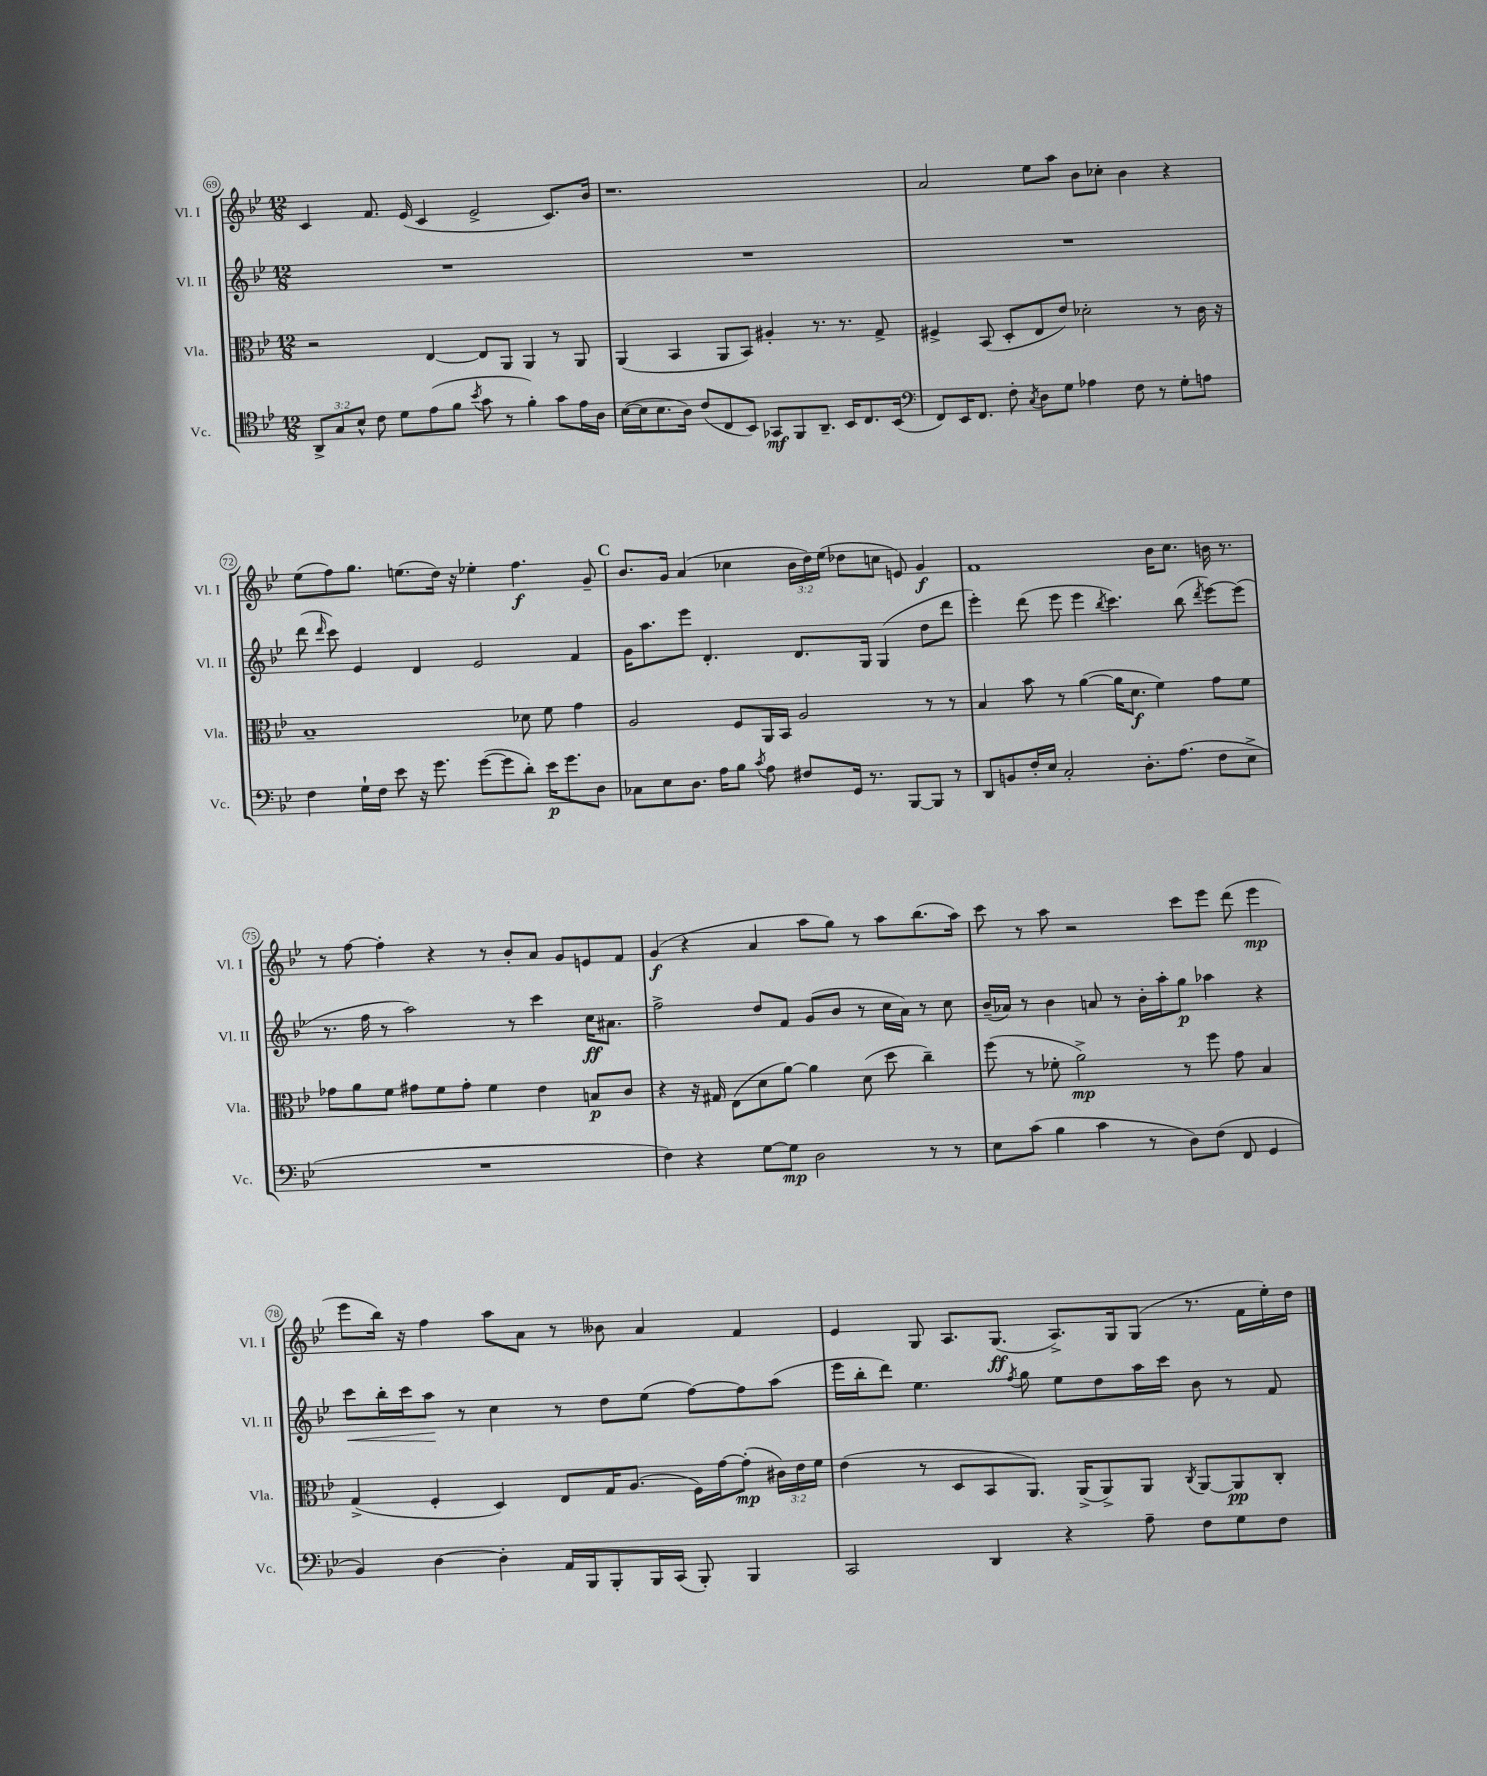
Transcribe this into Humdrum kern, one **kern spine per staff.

**kern	**dynam	**kern	**dynam	**kern	**dynam	**kern	**dynam
*part4	*part4	*part3	*part3	*part2	*part2	*part1	*part1
*staff4	*staff4	*staff3	*staff3	*staff2	*staff2	*staff1	*staff1
*I"Vc.	*	*I"Vla.	*	*I"Vl. II	*	*I"Vl. I	*
*I'Vc.	*	*I'Vla.	*	*I'Vl. II	*	*I'Vl. I	*
*clefC4	*	*clefC3	*	*clefG2	*	*clefG2	*
*k[b-e-]	*	*k[b-e-]	*	*k[b-e-]	*	*k[b-e-]	*
*M12/8	*	*M12/8	*	*M12/8	*	*M12/8	*
=69	=69	=69	=69	=69	=69	=69	=69
12AA^/L	.	2r	.	1.r	.	4c/	.
12G/	.	.	.	.	.	.	.
12B-^^/J	.	.	.	.	.	.	.
8c\	.	.	.	.	.	8.f/	.
8d\L	.	.	.	.	.	.	.
.	.	.	.	.	.	(16e-/	.
(8e-\	.	[4E-/	.	.	.	4c/	.
8f\J	.	.	.	.	.	.	.
8qb-/	.	.	.	.	.	.	.
8g\	.	8E-/L]	.	.	.	2e-^/	.
8r	.	8AA/J	.	.	.	.	.
4f'\)	.	4AA/	.	.	.	.	.
8g\L	.	8r	.	.	.	8.c/L)	.
16e-\L	.	8AA/	.	.	.	.	.
16A\JJ	.	.	.	.	.	16b-/Jk	.
=70	=70	=70	=70	=70	=70	=70	=70
([16B-\LL	.	(4AA/	.	1.r	.	1.r	.
16B-\J]	.	.	.	.	.	.	.
8.B-\	.	.	.	.	.	.	.
.	.	4BB-/	.	.	.	.	.
16A\Jk)	.	.	.	.	.	.	.
(8c/L	.	.	.	.	.	.	.
8C/	.	8AA/L	.	.	.	.	.
8BB-/J)	.	8BB-/J)	.	.	.	.	.
8GG-X/L	mf	4A#X'/	.	.	.	.	.
8FF/	.	.	.	.	.	.	.
8.AA~/J	.	8.r	.	.	.	.	.
16BB-/KL	.	8.r	.	.	.	.	.
8.C/	.	.	.	.	.	.	.
.	.	8G^/	.	.	.	.	.
(16BB-/Jk	.	.	.	.	.	.	.
=71	=71	=71	=71	=71	=71	=71	=71
*clefF4	*	*	*	*	*	*	*
8FF/L)	.	4F#X^/	.	1.r	.	2a/	.
16EE-/K	.	.	.	.	.	.	.
8.FF/J	.	.	.	.	.	.	.
.	.	(8BB-/	.	.	.	.	.
8F'\	.	8D'/L	.	.	.	.	.
8qC/	.	.	.	.	.	.	.
8D\L	.	8E-/	.	.	.	8ee-\L	.
8G\J	.	8e-/J)	.	.	.	8aa\J	.
4A-X\	.	2d-X'\	.	.	.	8b-\L	.
.	.	.	.	.	.	8cc-X'\J	.
8F\	.	.	.	.	.	4b-\	.
8r	.	.	.	.	.	.	.
8G'\L	.	8r	.	.	.	4r	.
8An\J	.	16c\	.	.	.	.	.
.	.	16r	.	.	.	.	.
!!LO:LB:g=z
=72	=72	=72	=72	=72	=72	=72	=72
4F\	.	1B-~	.	(8ddd\	.	(8ee-\L	.
.	.	.	.	16qqddd/	.	.	.
.	.	.	.	8ccc\)	.	8ff\)	.
16G`\LL	.	.	.	4e-/	.	8.gg\J	.
16F\JJ	.	.	.	.	.	.	.
8e-\	.	.	.	.	.	.	.
.	.	.	.	.	.	(8.een\L	.
16r	.	.	.	4d/	.	.	.
8.g\	.	.	.	.	.	.	.
.	.	.	.	.	.	16dd\Jk)	.
.	.	.	.	.	.	16r	.
([8g\L	.	.	.	2e-/	.	4ee-X'\	.
8g\]	.	.	.	.	.	.	.
8d'\J)	.	8d-X\	.	.	.	4.ff\	f
16e-\KL	p	8f\	.	.	.	.	.
8.g\	.	.	.	.	.	.	.
.	.	4g\	.	4f/	.	.	.
8D\J	.	.	.	.	.	8g~/	.
!!LO:REH:place=s1:t=C
=73	=73	=73	=73	=73	=73	=73	=73
8C-X\L	.	2A/	.	16g\KL	.	8.b-/L	.
.	.	.	.	8.aa\	.	.	.
8E-\	.	.	.	.	.	.	.
.	.	.	.	.	.	16g/Jk	.
8.D\J	.	.	.	8eee-\J	.	(4a/	.
.	.	.	.	4.d'/	.	.	.
16A\KL	.	.	.	.	.	.	.
8B-\J	.	8F/L	.	.	.	4cc-X\	.
8qc/	.	.	.	.	.	.	.
8A\	.	16AA/L	.	.	.	.	.
.	.	16BB-/JJ	.	.	.	.	.
8F#X/L	.	2A/	.	8.d/L	.	24b-\LL	.
.	.	.	.	.	.	24dd\)	.
.	.	.	.	.	.	(24ee-\JJ	.
16GG/Jk	.	.	.	.	.	8dd-X\L	.
8.r	.	.	.	16G/Jk	.	.	.
.	.	.	.	(4G/	.	8ccn\J	.
[8BBB-/L	.	.	.	.	.	8en/)	.
8BBB-/J]	.	8r	.	8dd\L	.	4g/	f
8r	.	8r	.	8ddd\J	.	.	.
=74	=74	=74	=74	=74	=74	=74	=74
8DD/L	.	4B-/	.	4eee-'\)	.	1f	.
8BBn/	.	.	.	.	.	.	.
16F'/L	.	8b-\	.	(8ddd\	.	.	.
16E-/JJ	.	.	.	.	.	.	.
2C'/	.	8r	.	8eee-\	.	.	.
.	.	([4a\	.	4eee-\	.	.	.
.	.	.	.	8qbb-/	.	.	.
.	.	16a\KL]	.	4.ccc\)	.	.	.
.	.	8.d\J	f	.	.	.	.
8.D'\L	.	.	.	.	.	.	.
.	.	4f\)	.	.	.	16b-\KL	.
(8.A\J	.	.	.	.	.	8.cc\J	.
.	.	.	.	(8bb-\	.	.	.
.	.	.	.	8qddd/	.	.	.
8F\L	.	8g\L	.	[8eee-\L)	.	16bn\	.
.	.	.	.	.	.	8.r	.
8E-^\J	.	8f\J	.	(8eee-\J]	.	.	.
!!LO:LB:g=z
=75	=75	=75	=75	=75	=75	=75	=75
1.r	.	8g-X\L	.	8.r	.	8r	.
.	.	8a\	.	.	.	[8ff\	.
.	.	.	.	16ff\	.	.	.
.	.	8f\J	.	8r	.	4ff'\]	.
.	.	8g#X\L	.	2aa\)	.	.	.
.	.	8f\	.	.	.	4r	.
.	.	8g#'\J	.	.	.	.	.
.	.	4f\	.	.	.	8r	.
.	.	.	.	8r	.	8b-'/L	.
.	.	4e-\	.	4ccc\	.	8a/J	.
.	.	.	.	.	.	8g/L	.
.	.	8Bn/L	p	16cc\KL	ff	8en/	.
.	.	.	.	8.a#X\J	.	.	.
.	.	8c/J	.	.	.	8f/J	.
=76	=76	=76	=76	=76	=76	=76	=76
4F\)	.	4r	.	2ff^\	.	(4g/	f
4r	.	16r	.	.	.	4r	.
.	.	16G#X/	.	.	.	.	.
.	.	(8E-\L	.	.	.	.	.
[8G\L	.	8d\	.	8dd/L	.	4a/	.
8G\J]	mp	[8a\J)	.	8f/J	.	.	.
2D\	.	4a\]	.	(8g/L	.	8aa\L	.
.	.	.	.	8b-/J	.	8gg\J)	.
.	.	(8d\	.	8r	.	8r	.
.	.	8dd\	.	16cc\LL	.	8aa\L	.
.	.	.	.	16a\JJ)	.	.	.
8r	.	4cc~\)	.	8r	.	(8.bb-\	.
8r	.	.	.	8cc\	.	.	.
.	.	.	.	.	.	16aa\Jk)	.
=77	=77	=77	=77	=77	=77	=77	=77
8E-\L	.	(8ff\	.	(16b-~/LL	.	8ccc\	.
.	.	.	.	16a-X/JJ)	.	.	.
(8c\J	.	8r	.	8r	.	8r	.
4B-\	.	8f-X'\	.	4b-\	.	8aa\	.
.	.	2a^\)	mp	.	.	2r	.
4c\	.	.	.	8an/	.	.	.
.	.	.	.	8r	.	.	.
8r	.	.	.	16b-'\LL	.	.	.
.	.	.	.	16aa'\J	.	.	.
8D\L)	.	8r	.	8gg\J	p	8ccc\L	.
(8F\J	.	8ff\	.	4aa-X\	.	8eee-\J	.
8FF/	.	8g\	.	.	.	(8ddd\	.
4GG/	.	4B-/	.	4r	.	4eee-\	mp
!!LO:LB:g=z
=78	=78	=78	=78	=78	=78	=78	=78
!	!	!	!	!	!LO:HP:b	!	!
4BB-/)	.	(4G^/	.	8ccc\L	<	8eee-\L	.
.	.	.	.	16bb-'\L	.	16bb-\Jk)	.
.	.	.	.	16ccc\J	.	16r	.
[4D\	.	4F'/	.	8aa\J	.	4ff\	.
.	.	.	.	8r	[	.	.
4D'\]	.	4D/)	.	4cc\	.	8aa\L	.
.	.	.	.	.	.	8a\J	.
16AA/LL	.	8E-/L	.	8r	.	8r	.
16BBB-/J	.	.	.	.	.	.	.
8BBB-'/	.	16G/K	.	8dd\L	.	8b--X\	.
.	.	(8.A/J	.	.	.	.	.
16BBB-/L	.	.	.	(8ee-\J	.	4a/	.
(16CC/JJ	.	.	.	.	.	.	.
8BBB-'/)	.	16F\LL)	.	[8ff\L)	.	.	.
.	.	[16g\J	.	.	.	.	.
4BBB-/	.	(8g'\J]	mp	8ff\]	.	4f/	.
.	.	24c#X\LL)	.	(8aa\J	.	.	.
.	.	24e-\	.	.	.	.	.
.	.	24f\JJ	.	.	.	.	.
=79	=79	=79	=79	=79	=79	=79	=79
2CC/	.	(4e-\	.	16eee-\LL	.	4e-/	.
.	.	.	.	16bb-'\J	.	.	.
.	.	.	.	8ddd\J)	.	.	.
.	.	8r	.	4.ee-\	.	8G/	.
.	.	8D/L	.	.	.	8.A/L	.
4DD/	.	8BB-/	.	.	.	.	.
.	.	.	.	.	.	(8.G/J	ff
.	.	.	.	8qff/	.	.	.
.	.	8.AA/J)	.	8gg\	.	.	.
4r	.	.	.	8ee-\L	.	8.A^/L)	.
.	.	(16AA^/KL	.	.	.	.	.
.	.	8AA^/)	.	8dd\	.	.	.
.	.	.	.	.	.	16G/k	.
8A~\	.	8AA/J	.	16aa\L	.	(8G/J	.
.	.	.	.	16ccc\JJ	.	.	.
.	.	8qC/	.	.	.	.	.
8F\L	.	[8AA/L	.	8b-\	.	8.r	.
8G\	.	8AA/]	pp	8r	.	.	.
.	.	.	.	.	.	16f\LL	.
8F\J	.	8C'/J	.	8f/	.	16ee-'\)	.
.	.	.	.	.	.	16dd\JJ	.
==	==	==	==	==	==	==	==
*-	*-	*-	*-	*-	*-	*-	*-
